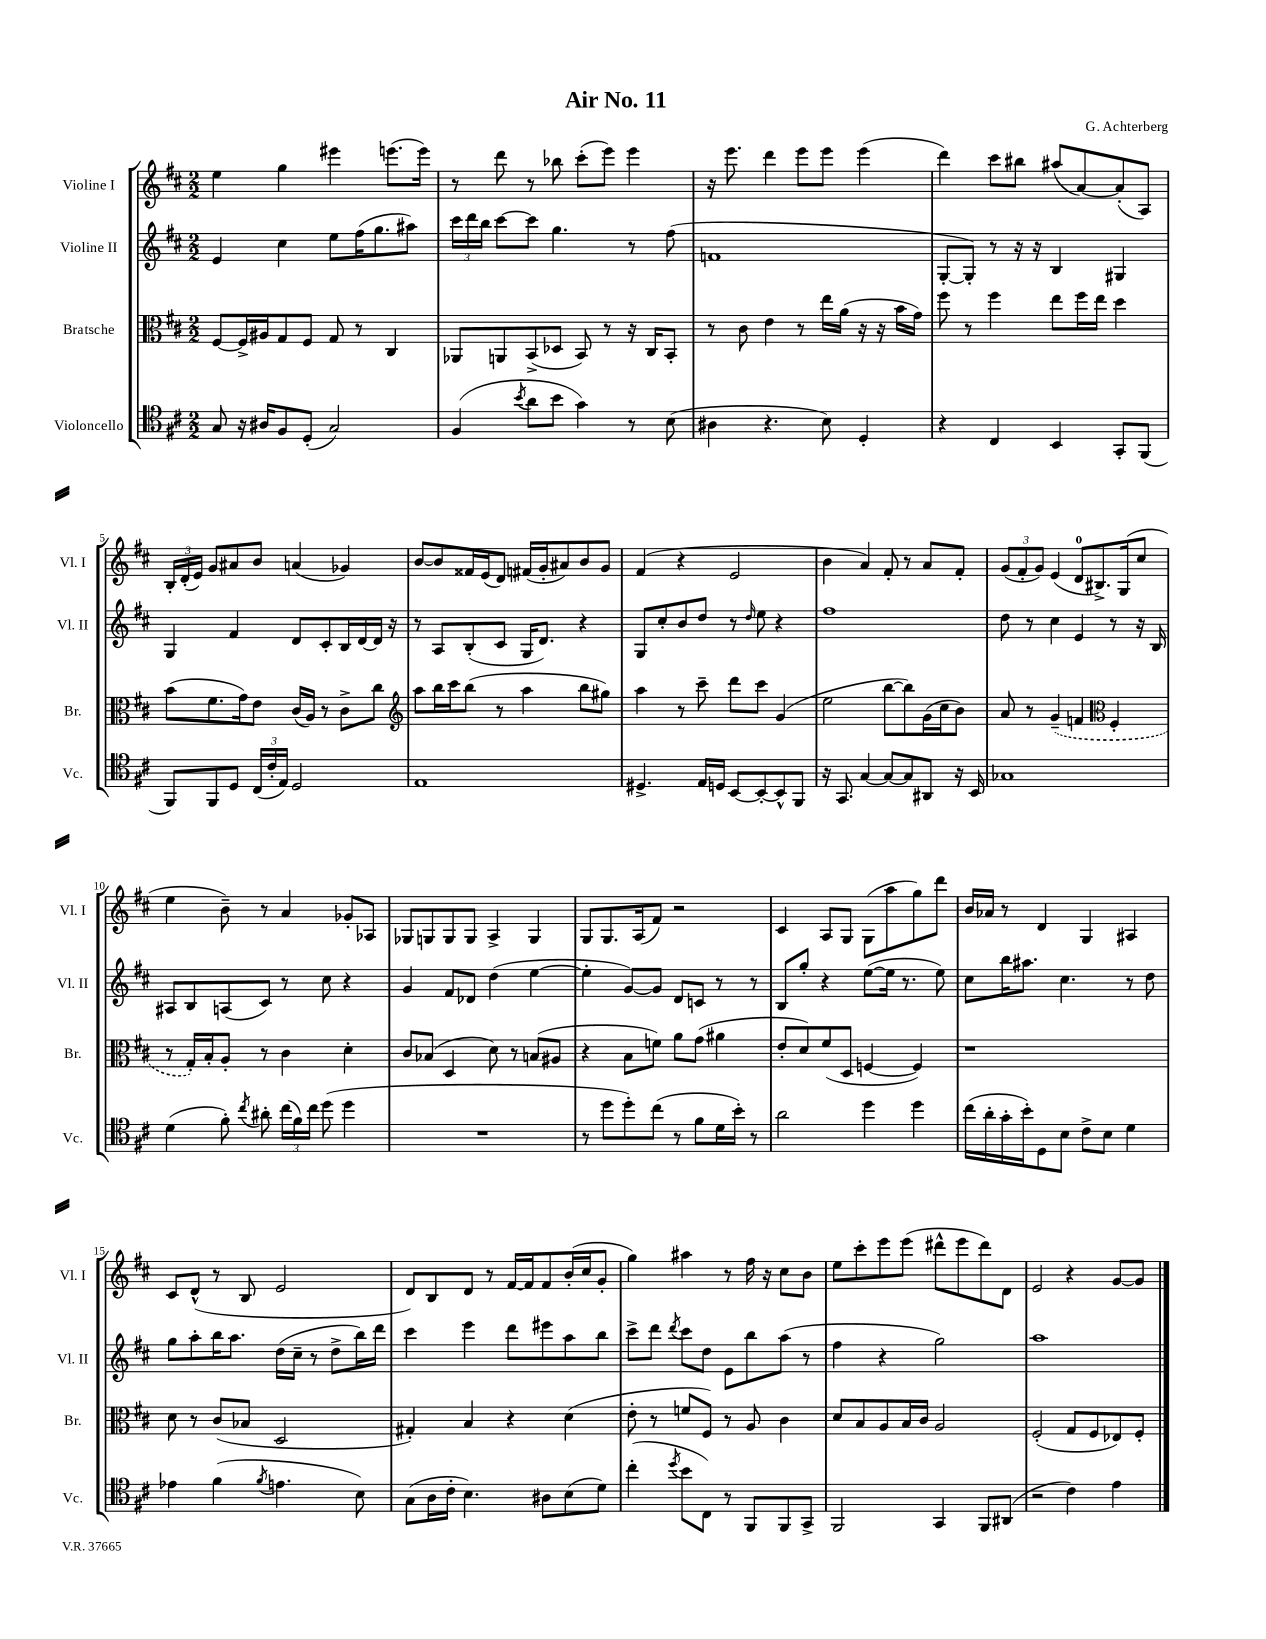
\header { title = "Air No. 11" composer = "G. Achterberg" }
<<
\new StaffGroup <<
\new Staff = "s0" \with { instrumentName = "Violine I" shortInstrumentName = "Vl. I" } {
    \clef treble \key d \major \numericTimeSignature \time 2/2
    \autoBeamOff e''4 g''4 eis'''4 e'''8.[( e'''16]) |
    r8 d'''8 r8 bes''8 cis'''8[-.( e'''8]) e'''4 |
    r16 e'''8. d'''4 e'''8[ e'''8] e'''4( |
    d'''4) cis'''8[ bis''8] ais''8[( a'8~) a'8-.( a8]) |
    \tuplet 3/2 { b16[-. d'16-.( e'16]) } g'8[ ais'8 b'8] a'4( ges'4) |
    b'8[~ b'8 fisis'16 e'16( d'8]) fis'16[( g'16-. ais'8) b'8 g'8] |
    fis'4( r4 e'2 |
    b'4 a'4) fis'8-. r8 a'8[ fis'8]-. |
    \tuplet 3/2 { g'8[( fis'8-. g'8]) } e'4( d'8[-0 bis8.->) g16( cis''8] |
    e''4 b'8--) r8 a'4 ges'8[-. aes8] |
    ges8[ g8 g8 g8] a4-> g4 |
    g8[ g8. a16( fis'8]) r2 |
    cis'4 a8[ g8] g8[( a''8 g''8) d'''8] |
    b'16[ aes'16] r8 d'4 g4 ais4 |
    cis'8[ d'8]-^( r8 b8 e'2 |
    d'8[) b8 d'8] r8 fis'16[~ fis'16 fis'8 b'16-.( cis''16 g'8]-. |
    g''4) ais''4 r8 fis''16 r16 cis''8[ b'8] |
    e''8[ cis'''8-. e'''8 e'''8]( dis'''8[-^ e'''8 dis'''8) d'8] |
    e'2 r4 g'8[~ g'8] \bar "|." |
}
\new Staff = "s1" \with { instrumentName = "Violine II" shortInstrumentName = "Vl. II" } {
    \clef treble \key d \major \numericTimeSignature \time 2/2
    \autoBeamOff e'4 cis''4 e''8[ fis''16( g''8. ais''8]) |
    \tuplet 3/2 { cis'''16[ d'''16 b''16] } cis'''8[~ cis'''8] g''4. r8 fis''8( |
    f'1 |
    g8[~-. g8]-.) r8 r16 r16 b4 gis4 |
    g4 fis'4 d'8[ cis'8-. b16 d'16~ d'16] r16 |
    r8 a8[ b8-.( cis'8] g16[ d'8.]) r4 |
    g8[ cis''8-. b'8 d''8] r8 \grace { d''16 } e''8 r4 |
    fis''1 |
    d''8 r8 cis''4 e'4 r8 r16 b16 |
    ais8[ b8 a8( cis'8]) r8 cis''8 r4 |
    g'4 fis'8[ des'8] d''4( e''4~ |
    e''4-. g'8[~) g'8] d'8[ c'8] r8 r8 |
    b8[ g''8]-. r4 e''8[~( e''16] r8. e''8) |
    cis''8[ b''16 ais''8.] cis''4. r8 d''8 |
    g''8[ a''8-. b''16 a''8.] d''16[( cis''16]-- r8 d''8[-> b''16) d'''16] |
    cis'''4 e'''4 d'''8[ eis'''8 a''8 b''8] |
    cis'''8[-> d'''8] \acciaccatura { d'''8 } cis'''8[ d''8] e'8[ b''8 a''8]( r8 |
    fis''4 r4 g''2) |
    a''1 \bar "|." |
}
\new Staff = "s2" \with { instrumentName = "Bratsche" shortInstrumentName = "Br." } {
    \clef alto \key d \major \numericTimeSignature \time 2/2
    \autoBeamOff fis8[~ fis16-> ais16 g8 fis8] g8 r8 cis4 |
    aes,8[ a,8 b,8->( des8] b,8) r8 r16 cis16[ b,8]-. |
    r8 cis'8 e'4 r8 e''16[ a'16]( r16 r16 b'16[ g'16]) |
    fis''8 r8 fis''4 e''8[ fis''16 e''16] d''4 |
    b'8[( fis'8. g'16) e'8] cis'16[( a16]) r8 cis'8[-> cis''8] |
    \clef treble a''8[ b''16 cis'''16 b''8]( r8 a''4 b''8[ gis''8]) |
    a''4 r8 cis'''8-- d'''8[ cis'''8] g'4( |
    e''2 b''8[~ b''8) g'16( cis''16 b'8]) |
    a'8 r8 \once \slurDashed g'4--( f'4 \clef alto fis4-. |
    r8 g16[-.) b16-. a8]-. r8 cis'4 d'4-. |
    cis'8[ bes8]( d4 d'8) r8 b8[( ais8] |
    r4 b8[ f'8]) a'8[ g'8]( ais'4 |
    e'8[-. d'8) fis'8( d8] f4~ f4) |
    r1 |
    d'8 r8 cis'8[( bes8] d2 |
    gis4-.) b4 r4 d'4( |
    e'8-. r8 f'8[ fis8]) r8 a8 cis'4 |
    d'8[ b8 a8 b16 cis'16] a2 |
    fis2-.( g8[ fis8 ees8) fis8]-. \bar "|." |
}
\new Staff = "s3" \with { instrumentName = "Violoncello" shortInstrumentName = "Vc." } {
    \clef tenor \key d \major \numericTimeSignature \time 2/2
    \autoBeamOff g8 r16 ais16[ fis8 d8]-.( g2) |
    fis4( \acciaccatura { b'8 } a'8[ b'8] g'4) r8 b8( |
    ais4 r4. b8) d4-. |
    r4 cis4 b,4 g,8[-. fis,8]( |
    fis,8[) fis,8 d8] \tuplet 3/2 { cis16[( cis'16-. e16]) } d2 |
    e1 |
    dis4.-> e16[ d16] b,8[~ b,8~-. b,8-^ fis,8] |
    r16 g,8. g4~ g8[~ g8 ais,8] r16 b,16 |
    ges1 |
    d'4( fis'8-.) \acciaccatura { cis''8 } ais'8-. \tuplet 3/2 { cis''16[( fis'16) cis''16] } d''8( d''4 |
    R1 |
    r8 d''8[ d''8-.) cis''8]( r8 fis'8[ d'16 b'16]-.) r8 |
    a'2 d''4 d''4 |
    cis''16[( a'16-. g'16-. b'16-.) d8 b8] cis'8[-> b8] d'4 |
    ees'4 fis'4( \acciaccatura { fis'8 } e'4. b8) |
    g8[( a16 cis'16]-. b4.) ais8[ b8( d'8]) |
    cis''4-.( \acciaccatura { d''8 } b'8[ cis8]) r8 fis,8[ fis,8 g,8]-> |
    fis,2 g,4 fis,8[ ais,8]( |
    r2 cis'4) e'4 \bar "|." |
}
>>
>>
